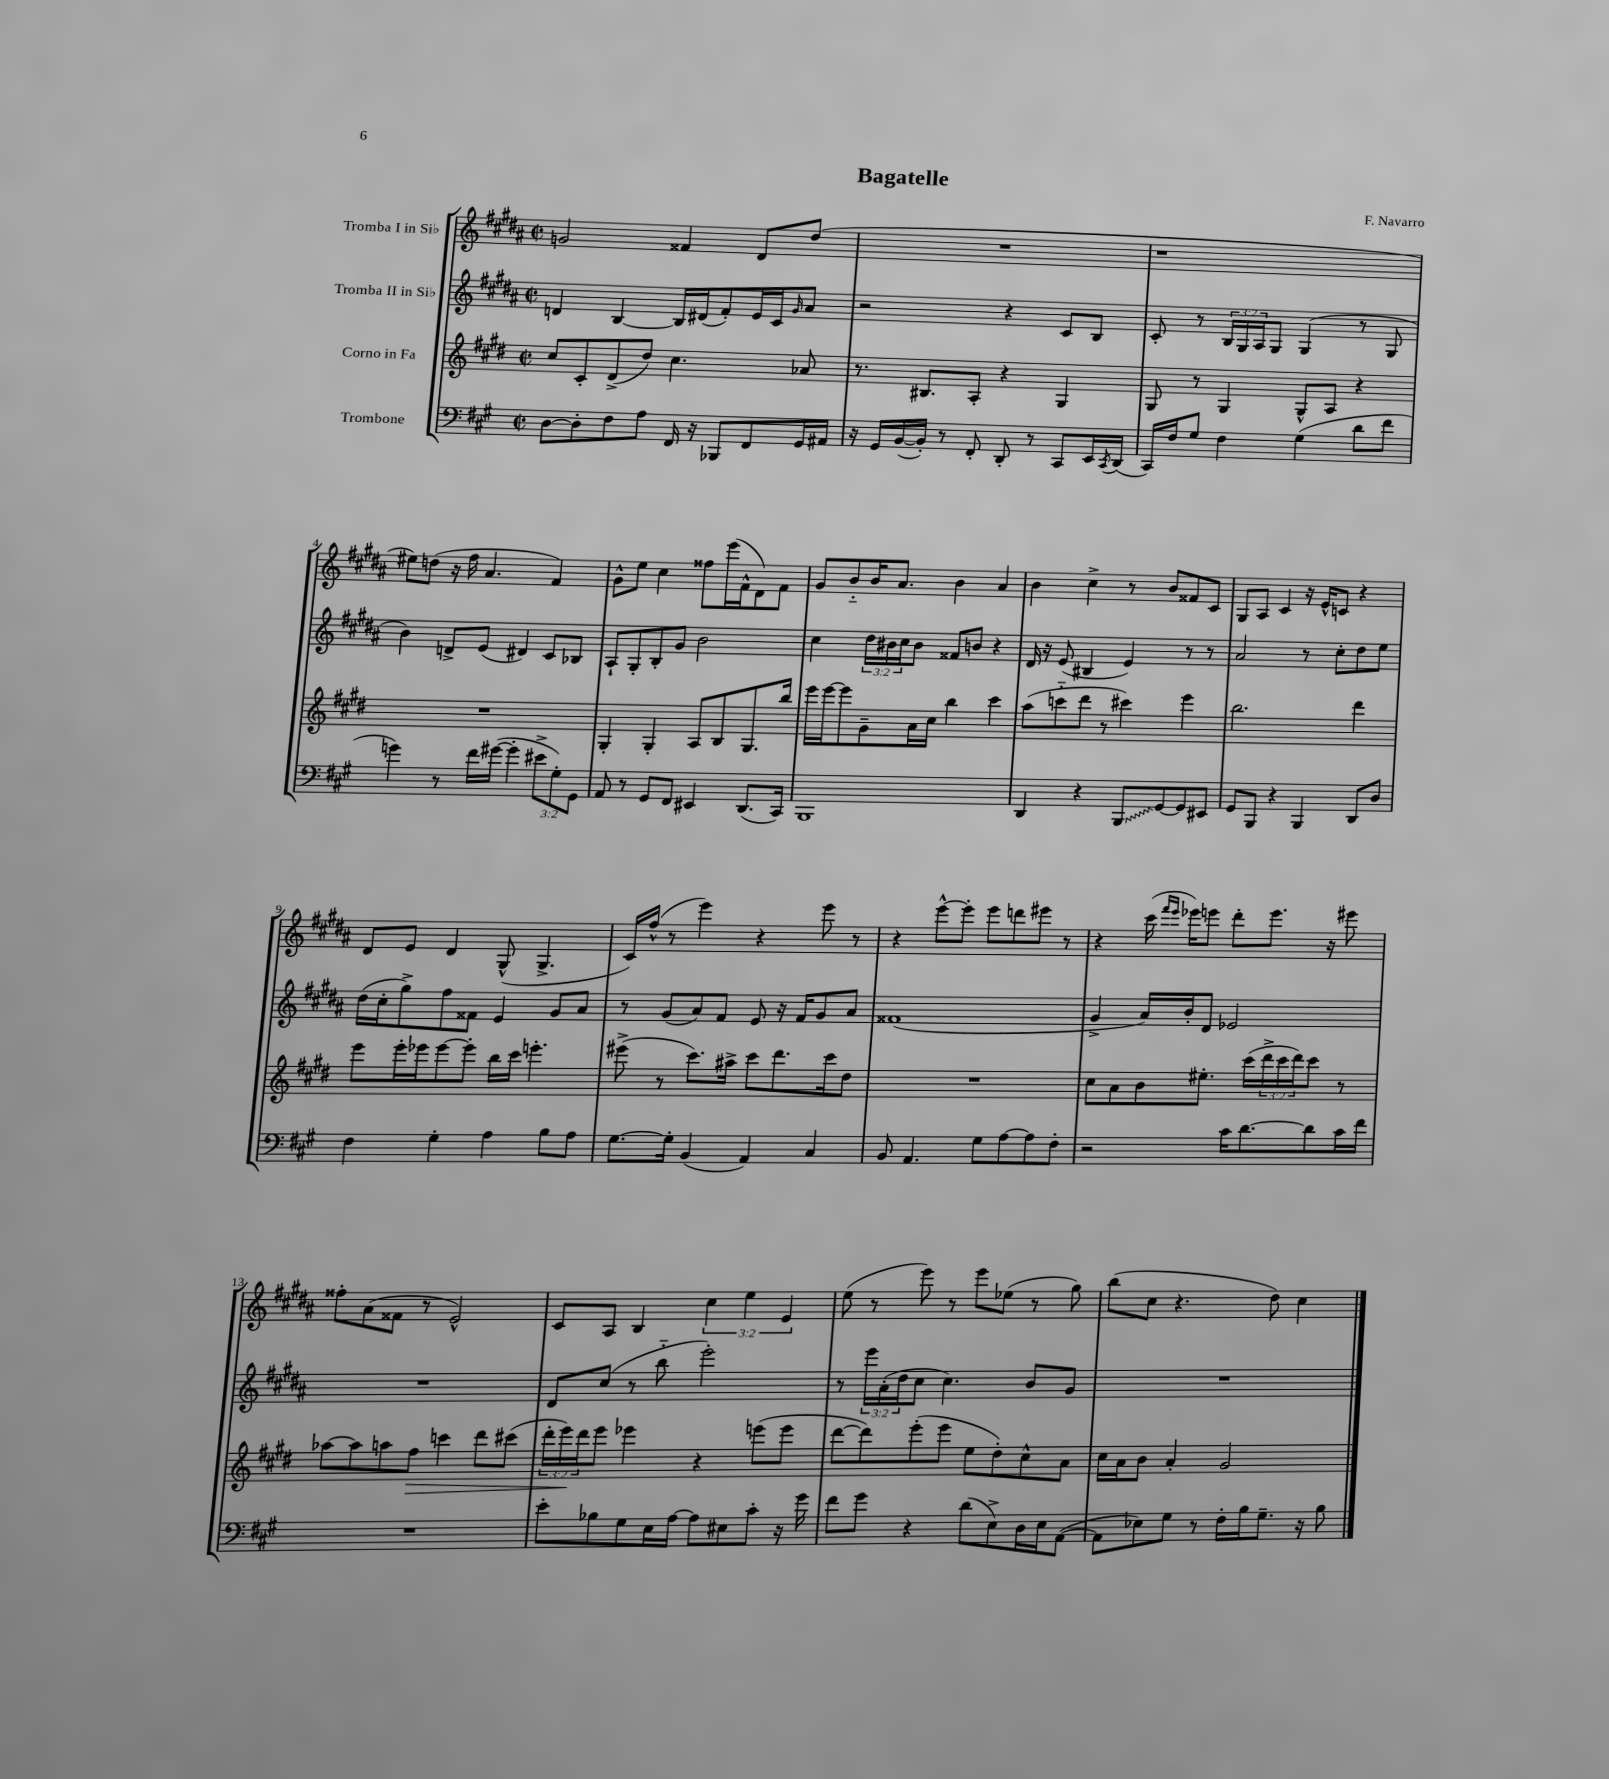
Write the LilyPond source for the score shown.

\header { title = "Bagatelle" composer = "F. Navarro" }
<<
\new StaffGroup <<
\new Staff = "s0" \with { instrumentName = "Tromba I in Sib" } {
    \clef treble \key b \major \defaultTimeSignature \time 2/2 \override Staff.TupletNumber.text = #tuplet-number::calc-fraction-text
    g'2 fisis'4 dis'8 dis''8( |
    R1 |
    r1 |
    eis''8) d''8( r16 fis''16 ais'4. fis'4) |
    gis'8-^ e''8 cis''4 fisis''8 e'''16( fis'16-^ dis'8) fis'8 |
    gis'8 b'8-_ b'16 ais'8. b'4 ais'4 |
    b'4 cis''4-> r8 b'8 fisis'8 cis'8 |
    gis8 ais8 cis'4 r16 e'16-^ c'8 r4 |
    dis'8 e'8 dis'4 gis8-^( gis4.-> |
    cis'16) fis''16-^( r8 e'''4) r4 e'''8 r8 |
    r4 e'''8~-^ e'''8-. e'''8 d'''8 eis'''8 r8 |
    r4 cis'''16( \grace { fis'''16 e'''16 } ees'''16) e'''8 dis'''8-. e'''8. r16 eis'''8 |
    fisis''8-. ais'8( fisis'8 r8 e'2-^) |
    cis'8 ais8 b4 \tuplet 3/2 { cis''4 e''4 e'4 } |
    e''8( r8 e'''8) r8 e'''8 ees''8( r8 gis''8) |
    b''8( cis''8 r4. dis''8) cis''4 \bar "|." |
}
\new Staff = "s1" \with { instrumentName = "Tromba II in Sib" } {
    \clef treble \key b \major \defaultTimeSignature \time 2/2 \override Staff.TupletNumber.text = #tuplet-number::calc-fraction-text
    d'4 b4~ b16 dis'16( fis'8-.) e'16 cis'16 \grace { gis'16 } ais'8 |
    r2 r4 cis'8 b8 |
    cis'8-. r8 \tuplet 3/2 { b16 gis16 ais16 } gis8 gis4( r8 gis8 |
    b'4) d'8-> e'8( dis'4) cis'8 bes8 |
    ais8-! gis8-. b8-. gis'8 b'2 |
    cis''4 \tuplet 3/2 { dis''16 bis'16 cis''16 } bis'8 fisis'8 b'8 r4 |
    dis'16 r16 e'8( bis4 e'4) r8 r8 |
    ais'2 r8 cis''8-. dis''8 e''8 |
    dis''16( cis''16-. gis''8->) fis''8 fisis'8 e'4 gis'8 ais'8 |
    r8 gis'8( ais'8) fis'8 e'8 r16 fis'16 gis'8 ais'8 |
    fisis'1( |
    gis'4-> ais'16) b'16-. dis'8 ees'2 |
    R1 |
    dis'8 cis''8( r8 b''8-_ e'''2-.) |
    r8 \tuplet 3/2 { e'''16 ais'16-.( dis''16 } cis''8 cis''4.) b'8 gis'8 |
    R1 \bar "|." |
}
\new Staff = "s2" \with { instrumentName = "Corno in Fa" } {
    \clef treble \key e \major \defaultTimeSignature \time 2/2 \override Staff.TupletNumber.text = #tuplet-number::calc-fraction-text
    cis''8 cis'8-. dis'8->( dis''8) cis''4. aes'8 |
    r8. bis8. a8-. r4 gis4 |
    gis8 r8 gis4 gis8-^ a8 r4 |
    R1 |
    gis4-. gis4-. a8 b8 gis8. b''16 |
    e'''16 e'''16~ e'''8 gis'8-- a'16 cis''16 b''4 cis'''4 |
    a''8( c'''8-_ dis'''8 r8 cis'''4) e'''4 |
    b''2. dis'''4 |
    e'''8 e'''16-. ees'''16 ees'''8~ ees'''8-. b''16 cis'''16 e'''4.-. |
    eis'''8->( r8 cis'''8.) ais''16-> cis'''8 dis'''8. cis'''16 dis''8 |
    R1 |
    cis''8 a'8 b'8 eis''8.-. cis'''16( \tuplet 3/2 { dis'''16-> cis'''16 dis'''16) } cis'''8 r8 |
    aes''8~ aes''8 a''8 fis''8\> c'''4 dis'''8 cis'''8( |
    \tuplet 3/2 { dis'''16-. e'''16\!) dis'''16 } e'''8 ees'''4 r4 e'''8( e'''8 |
    dis'''8~ dis'''8) e'''8-.( e'''8 e''8 dis''8-.) cis''8-^ a'8 |
    cis''16 a'16 b'8 a'4-. gis'2 \bar "|." |
}
\new Staff = "s3" \with { instrumentName = "Trombone" } {
    \clef bass \key a \major \defaultTimeSignature \time 2/2 \override Staff.TupletNumber.text = #tuplet-number::calc-fraction-text
    d8~ d8-. fis8 a8 fis,16 r16 bes,,8 fis,8 gis,16 ais,16 |
    r16 gis,16 b,16~( b,16-.) r8 fis,8-. d,8-. r8 cis,8 e,16 \acciaccatura { cis,8 } d,16( |
    cis,16) fis16 gis8 fis4 gis4( d'8 fis'8 |
    g'4) r8 fis'16 gis'16~( gis'4-. \tuplet 3/2 { eis'8-> gis8-.) gis,8 } |
    a,8 r8 gis,8 fis,8 eis,4 d,8.( cis,16) |
    b,,1 |
    d,4 r4 \once \override Glissando.style = #'zigzag b,,8\glissando gis,8~ gis,8 eis,8 |
    gis,8 b,,8 r4 b,,4 d,8 d8 |
    fis4 gis4-. a4 b8 a8 |
    gis8.~ gis16-. b,4( a,4) cis4 |
    b,8 a,4. gis8 a8~ a8 fis8-. |
    r2 cis'16 d'8.~ d'8 cis'16 fis'16 |
    R1 |
    e'8-. bes8 gis8 e16 a16~ a8 eis8 cis'8-. r16 gis'16 |
    fis'8 gis'8 r4 d'8( e8->) d16 e16 a,8~( |
    a,8 ees8) gis8 r8 fis16-. b16 gis8.-- r16 b8 \bar "|." |
}
>>
>>
